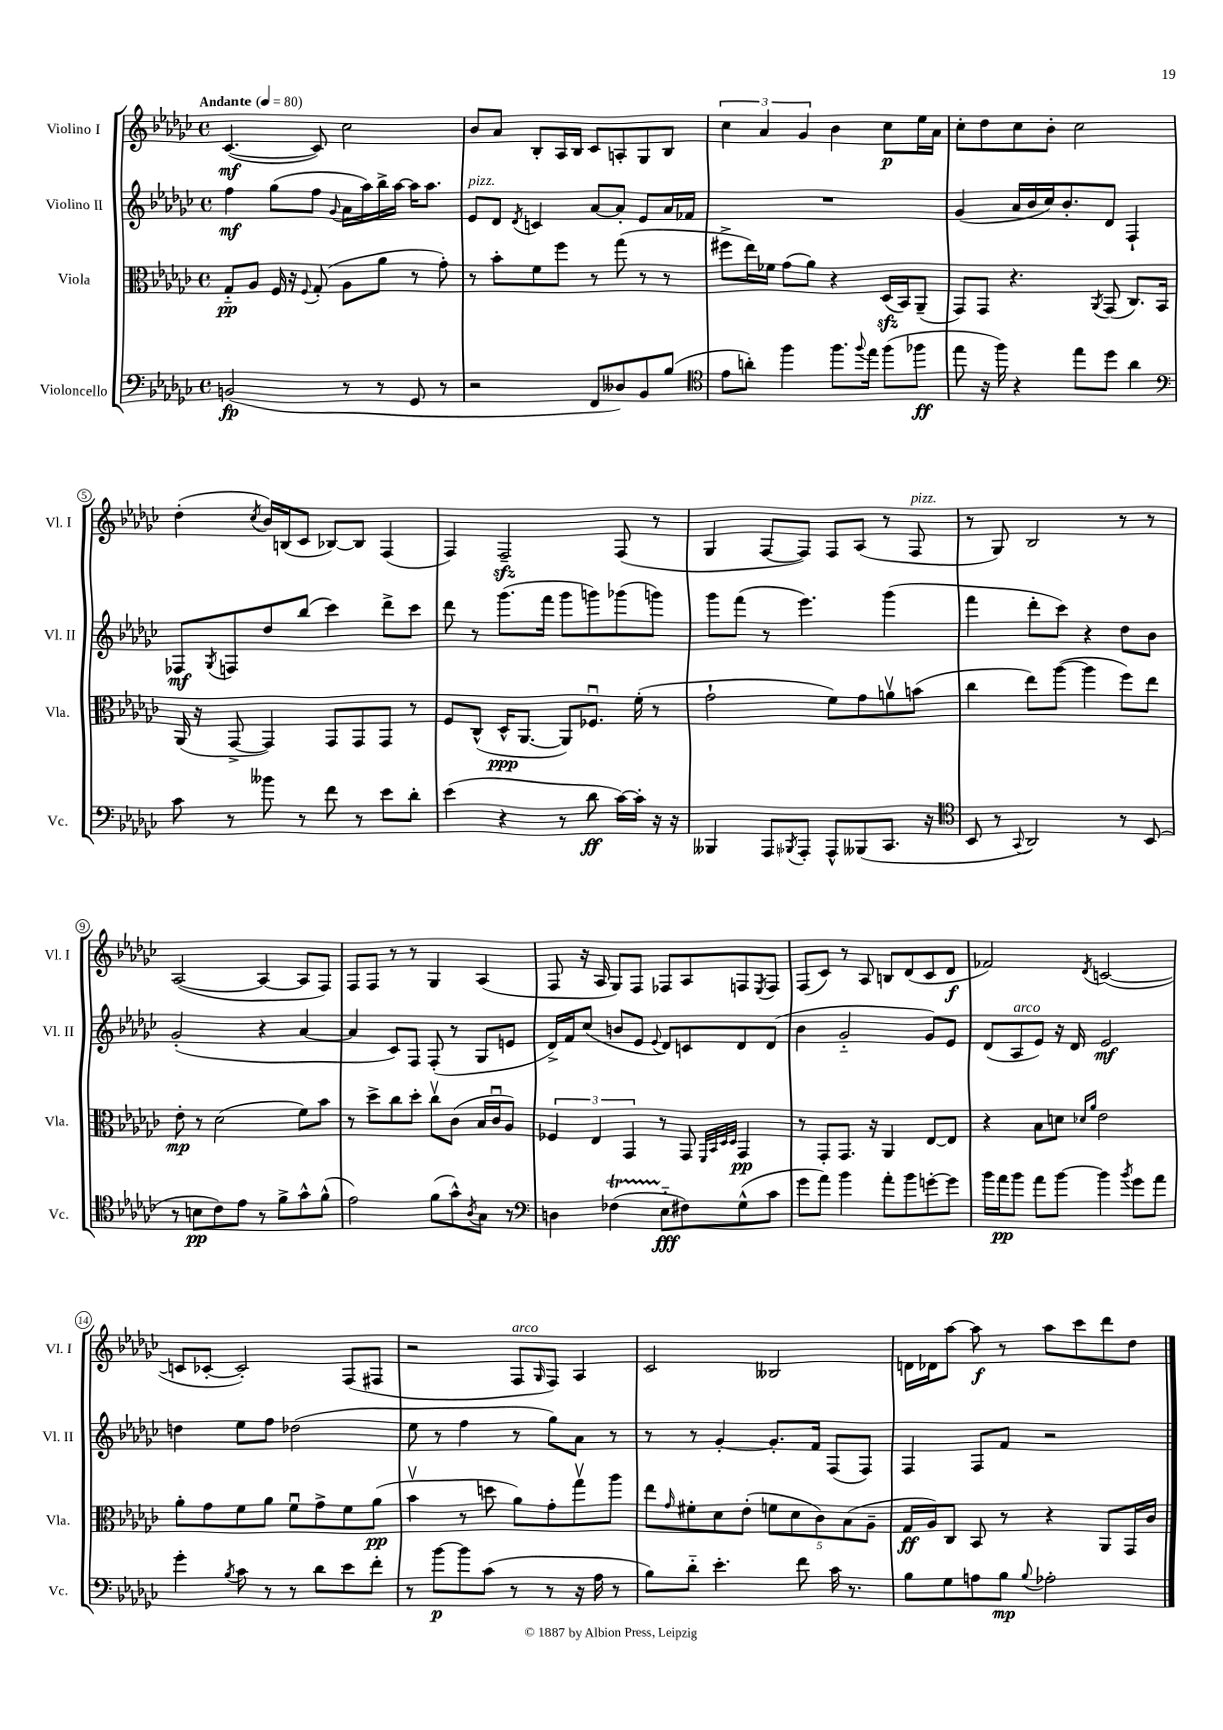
<<
\new StaffGroup <<
\new Staff = "s0" \with { instrumentName = "Violino I" shortInstrumentName = "Vl. I" } {
    \clef treble \key ges \major \defaultTimeSignature \time 4/4 \tempo "Andante" 4 = 80
    ces'4.~\mf( ces'8) ces''2 |
    bes'8 aes'8 bes8-. aes16 bes16 ces'8 a8-. ges8 bes8 |
    \tuplet 3/2 { ces''4 aes'4 ges'4 } bes'4 ces''8\p ees''16 aes'16 |
    ces''8-. des''8 ces''8 bes'8-. ces''2 |
    des''4-.( \acciaccatura { ces''8 } bes'16) b16( ces'8 bes8~) bes8 f4( |
    f4) f2--\sfz f8( r8 |
    ges4 f8~ f8) f8 aes8( r8 f8^\markup { \italic "pizz." } |
    r8 ges8) bes2 r8 r8 |
    aes2~( aes4~ aes8 f8) |
    f8 f8 r8 r8 ges4 aes4( |
    f8 r16 aes16 ges8) f8 fes8 aes8 f8 \acciaccatura { ees8 } f8 |
    f8( ces'8) r8 aes8 b8 des'8( ces'8 des'8\f |
    fes'2) \acciaccatura { des'8 } c'2~( |
    c'8 ces'8~-. ces'2-.) f8( fis8 |
    r2 f8^\markup { \italic "arco" } \grace { ges16 } f8) aes4 |
    ces'2 beses2 |
    d'16 des'16 aes''8~ aes''8\f r8 aes''8 ces'''8 des'''8 des''8 \bar "|." |
}
\new Staff = "s1" \with { instrumentName = "Violino II" shortInstrumentName = "Vl. II" } {
    \clef treble \key ges \major \defaultTimeSignature \time 4/4
    f''4\mf ges''8( f''8 \appoggiatura { ges'8 } aes'16 aes''16) bes''16-> aes''16~ aes''16 aes''8. |
    ees'8^\markup { \italic "pizz." } des'8 \acciaccatura { des'8 } c'4 aes'8~ aes'8-. ees'8 aes'16 fes'16 |
    R1 |
    ges'4( aes'16 bes'16 ces''16) bes'8.-. des'8 f4-! |
    fes8\mf \acciaccatura { ges8 } f8 des''8 bes''8( ces'''4) des'''8-> ces'''8 |
    des'''8 r8 ges'''8.( f'''16 ges'''8 g'''8) ges'''8( g'''8) |
    ges'''8 f'''8( r8 ees'''4.) ges'''4( |
    f'''4 des'''8-. ces'''8) r4 des''8 bes'8 |
    ges'2-.( r4 aes'4~ |
    aes'4 ces'8) f8 f8-.( r8 ges8 e'8 |
    des'16->) f'16 ces''8( b'8 ees'8 \appoggiatura { ees'8 } des'8) c'8 des'8 des'8( |
    bes'4 ges'2-_ ges'8) ees'8 |
    des'8( aes8^\markup { \italic "arco" } ees'8) r16 des'16 ees'2\mf |
    d''4 ees''8 f''8 des''2( |
    ees''8 r8 f''4 r8 ges''8) aes'8 r8 |
    r8 r8 ges'4~-. ges'8.-. f'16 f8( f8) |
    f4 f8 f'8 r2 \bar "|." |
}
\new Staff = "s2" \with { instrumentName = "Viola" shortInstrumentName = "Vla." } {
    \clef alto \key ges \major \defaultTimeSignature \time 4/4
    ges8-_\pp aes8 f16 r16 \appoggiatura { f8 } ges8-.( aes8 aes'8 r8 ges'8-.) |
    r8 bes'8-. f'8 f''8 r8 ges''8( r8 r8 |
    fis''8-> ees''16) fes'16 ges'8( aes'8) r4 des16\sfz( bes,16) aes,8--( |
    ges,8) ges,8 r4. \acciaccatura { aes,8 } ges,8( ces8.) bes,16 |
    aes,16( r16 ges,8~-> ges,4) ges,8 ges,8 ges,8 r8 |
    f8 ces8-^( des16-^\ppp aes,8.~ aes,8) fes8.\downbow f'16-.( r8 |
    ges'2-! f'8) ges'8 a'8\upbow b'8( |
    ces''4 ees''8) aes''8~( aes''4 f''8) ees''8 |
    ees'8-.\mp r8 des'2( f'8) bes'8 |
    r8 des''8-> ces''8 des''8-. ces''8\upbow ces'8( bes16 ces'16\downbow aes8) |
    \tuplet 3/2 { fes4 ees4 ges,4 } r8 ges,8 \grace { f,32 bes,32 des32 des32 } ges,4\pp |
    r8 ges,8-. ges,8. r16 aes,4 ees8~ ees8 |
    r4 bes8 d'8 \grace { des'16 aes'16 } ees'2 |
    aes'8-. ges'8 f'8 aes'8 f'8\downbow ges'8-> f'8 aes'8\pp( |
    bes'4\upbow r8 d''8 aes'8) ges'8-. ges''8\upbow aes''8 |
    ees''8 \grace { ges'16 } fis'8-. des'8 ees'8-.( \tuplet 5/4 { f'8 des'8 ces'8) bes8( aes8-- } |
    ges16\ff aes16) ces8 bes,8 r8 r4 aes,8 ges,16 ces'16 \bar "|." |
}
\new Staff = "s3" \with { instrumentName = "Violoncello" shortInstrumentName = "Vc." } {
    \clef bass \key ges \major \defaultTimeSignature \time 4/4
    b,2\fp( r8 r8 ges,8 r8 |
    r2 f,8 deses8) bes,8 bes8( |
    \clef tenor ees'8 a'8-.) f''4 f''8. \appoggiatura { f''8 } ees''16 f''8( fes''8\ff |
    ees''8 r16 f''16) r4 ees''8 des''8 aes'4 |
    \clef bass ces'8 r8 beses'8 r8 f'8 r8 ees'8 des'8-. |
    ees'4( r4 r8 des'8\ff ces'16~) ces'16-. r16 r16 |
    beses,,4 aes,,8 \acciaccatura { bes,,8 } aes,,8-. aes,,8-^ beses,,8( ces,8. r16 |
    \clef tenor bes,8 r8 \appoggiatura { ges,8 } aes,2) r8 bes,8( |
    r8 b8\pp ces'8) ees'8 r8 f'8-> ges'8-^ f'8-^( |
    ees'2) f'8( ges'8-^) \acciaccatura { aes8 } ges8 r8 |
    \clef bass d4 fes4\startTrillSpan( ees8-_\stopTrillSpan\fff fis8) ges8-^( ces'8 |
    ges'8 aes'8) bes'4 aes'8-. bes'8 g'8~-. g'8 |
    bes'16 aes'16\pp bes'8 aes'8 bes'8~ bes'4 \acciaccatura { bes'8 } ges'8 aes'8 |
    ges'4-. \acciaccatura { bes8 } ces'8 r8 r8 des'8 ees'8 f'8-. |
    r8 bes'8~\p bes'8 ces'8( r8 r8 r16 aes16 r8 |
    bes8) des'8-_ ees'4.-. f'8 ces'16 r8. |
    bes8 ges8 a8 bes8\mp \appoggiatura { bes8 } aes2-. \bar "|." |
}
>>
>>
\layout { \context { \Score \override BarNumber.stencil = #(make-stencil-circler 0.1 0.3 ly:text-interface::print) } }
